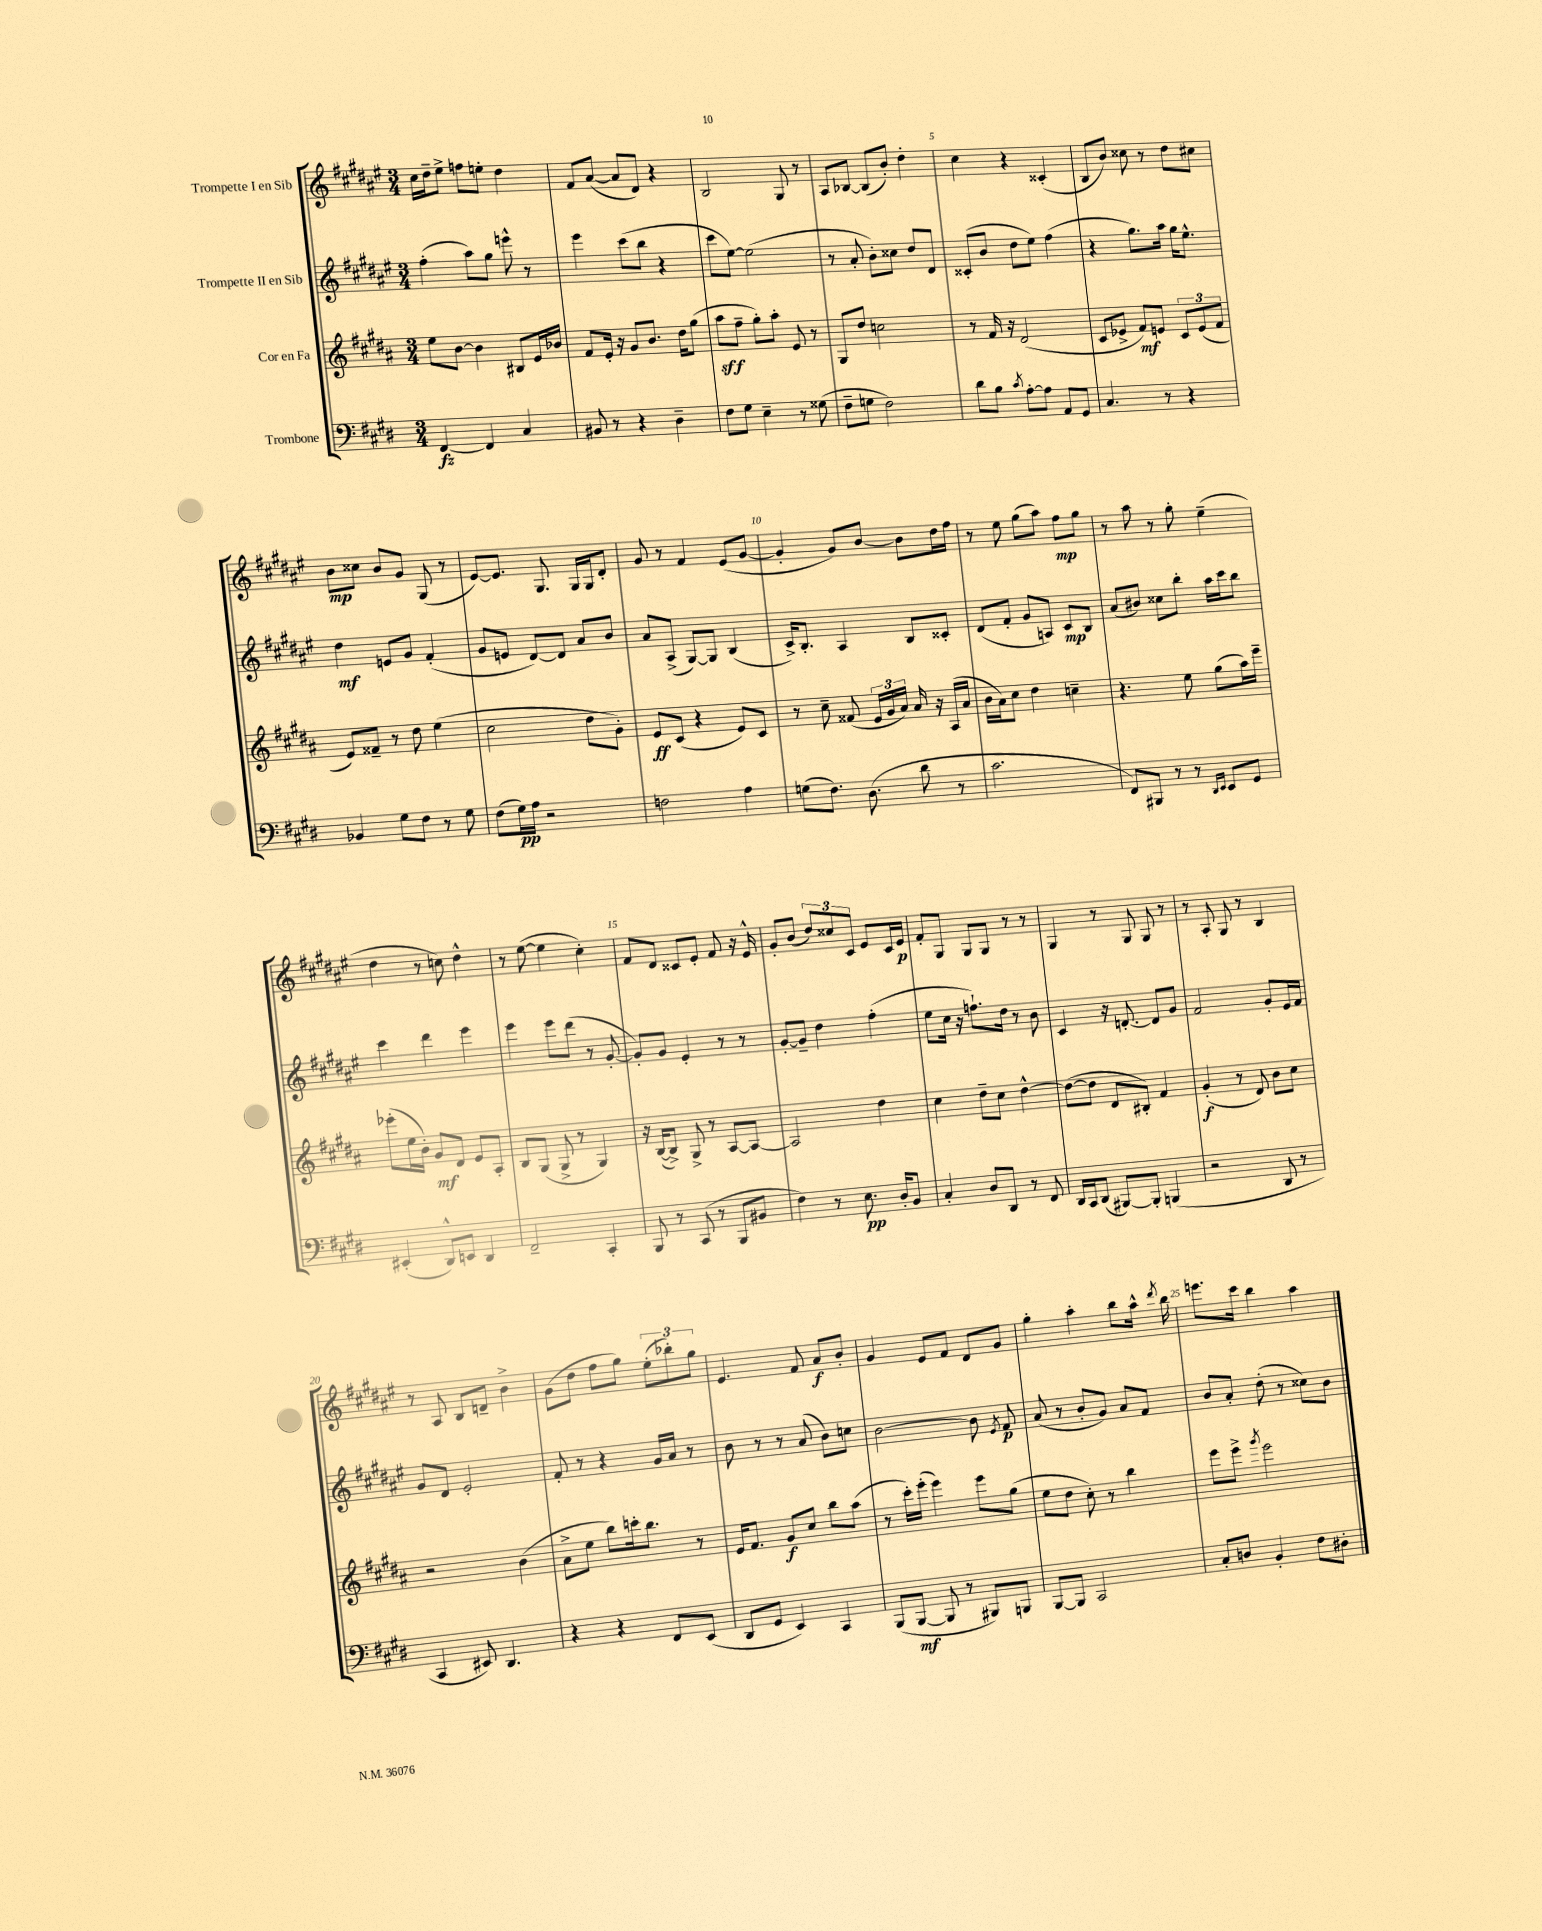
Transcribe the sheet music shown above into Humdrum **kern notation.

**kern	**dynam	**kern	**dynam	**kern	**dynam	**kern	**dynam
*part4	*part4	*part3	*part3	*part2	*part2	*part1	*part1
*staff4	*staff4	*staff3	*staff3	*staff2	*staff2	*staff1	*staff1
*I"Trombone	*	*I"Cor en Fa	*	*I"Trompette II en Sib	*	*I"Trompette I en Sib	*
*clefF4	*	*clefG2	*	*clefG2	*	*clefG2	*
*k[f#c#g#d#]	*	*k[f#c#g#d#a#]	*	*k[f#c#g#d#a#e#]	*	*k[f#c#g#d#a#e#]	*
*M3/4	*	*M3/4	*	*M3/4	*	*M3/4	*
=1	=1	=1	=1	=1	=1	=1	=1
[4FF#/	fz	8ee\L	.	(4ff#'\	.	16cc#\LL	.
.	.	.	.	.	.	16dd#~\J	.
.	.	[8b\J	.	.	.	8ee#^\J	.
4FF#/]	.	4b\]	.	8aa#\L)	.	8ffn\L	.
.	.	.	.	8gg#\J	.	8een'\J	.
4C#/	.	8B#X/L	.	8eeen^^\	.	4dd#\	.
.	.	16e/L	.	8r	.	.	.
.	.	16b-X/JJ	.	.	.	.	.
=2	=2	=2	=2	=2	=2	=2	=2
8BB#X/	.	8f#/L	.	4eee#\	.	8f#/L	.
8r	.	16e'/Jk	.	.	.	([8a#/J	.
.	.	16r	.	.	.	.	.
4r	.	8g#/L	.	(8ccc#\L	.	8a#/L]	.
.	.	8.b/J	.	8bb\J	.	8d#/J)	.
4D#~\	.	.	.	4r	.	4r	.
.	.	16dd#\KL	.	.	.	.	.
.	.	(8gg#\J	.	.	.	.	.
=3	=3	=3	=3	=3	=3	=3	=3
8F#\L	.	8aa#\L	sff	8ccc#\L	.	2B/	.
8G#\J	.	8ff#~\J	.	[8ee#\J)	.	.	.
4E~\	.	8gg#'\L)	.	(2ee#\]	.	.	.
.	.	8aa#'\J	.	.	.	.	.
8r	.	8e/	.	.	.	8G#/	.
(8G##X\	.	8r	.	.	.	8r	.
=4	=4	=4	=4	=4	=4	=4	=4
8F#~\L	.	8G#/L	.	8r	.	8A#/L	.
8Gn\J	.	8dd#/J	.	8a#'/	.	[8B-X/J	.
2F#\)	.	2ccn\	.	8b'\L)	.	(8B-/L]	.
.	.	.	.	8cc##X\J	.	8b'/J)	.
.	.	.	.	8dd#/L	.	4dd#'\	.
.	.	.	.	8d#/J	.	.	.
=5	=5	=5	=5	=5	=5	=5	=5
8d#\L	.	8r	.	(8c##X'/L	.	4cc#\	.
8B\J	.	16f#/	.	8b/J	.	.	.
.	.	16r	.	.	.	.	.
8qc#/	.	.	.	.	.	.	.
[8A'\L	.	(2d#/	.	8dd#\L	.	4r	.
8A\J]	.	.	.	8ee#\J)	.	.	.
8AA/L	.	.	.	(4ff#\	.	(4c##X'/	.
8GG#/J	.	.	.	.	.	.	.
=6	=6	=6	=6	=6	=6	=6	=6
4.C#/	.	8c#/L	.	4r	.	8B/L	.
.	.	8e-X^/J	.	.	.	8b/J)	.
.	.	8f#/L)	mf	8.gg#\L)	.	8cc##X\	.
8r	.	8en/J	.	.	.	8r	.
.	.	.	.	16aa#\Jk	.	.	.
4r	.	12c#/L	.	16gg#\KL	.	8dd#\L	.
.	.	.	.	8.ee#^^\J	.	.	.
.	.	(12e/	.	.	.	.	.
.	.	.	.	.	.	8cc#X\J	.
.	.	12f#/J	.	.	.	.	.
!!LO:LB:g=z
=7	=7	=7	=7	=7	=7	=7	=7
4BB-X/	.	8e/L)	.	4dd#\	mf	8b\L	mp
.	.	8f##X~/J	.	.	.	8cc##X\J	.
8G#\L	.	8r	.	8en/L	.	8b/L	.
8F#\J	.	8dd#\	.	8g#/J	.	8g#/J	.
8r	.	(4ee\	.	(4f#'/	.	(8G#/	.
8G#\	.	.	.	.	.	8r	.
=8	=8	=8	=8	=8	=8	=8	=8
(8F#\L	.	2cc#\	.	8g#/L	.	[8e#/L)	.
16G#\L)	pp	.	.	8en/J	.	8.e#/J]	.
16A\JJ	.	.	.	.	.	.	.
2r	.	.	.	[8d#/L)	.	.	.
.	.	.	.	.	.	8.G#/	.
.	.	.	.	8d#/J]	.	.	.
.	.	8dd#\L	.	8a#/L	.	16G#/LL	.
.	.	.	.	.	.	16G#/J	.
.	.	8g#'\J)	.	8b/J	.	8d#'/J	.
=9	=9	=9	=9	=9	=9	=9	=9
2Fn\	.	8e/L	ff	8a#/L	.	8g#/	.
.	.	(8c#/J	.	(8A#^/J	.	8r	.
.	.	4r	.	[8G#/L)	.	4f#/	.
.	.	.	.	8G#/J]	.	.	.
4A\	.	8e/L)	.	(4B/	.	(8e#/L	.
.	.	8c#/J	.	.	.	[8g#/J	.
=10	=10	=10	=10	=10	=10	=10	=10
(8Gn\L	.	8r	.	16c#^/KL)	.	4g#'/]	.
.	.	.	.	8.B'/J	.	.	.
8.F#\J)	.	8cc#~\	.	.	.	.	.
.	.	(8f##X/	.	4A#/	.	8g#/L)	.
(8.D#\	.	.	.	.	.	.	.
.	.	24e/LL	.	.	.	[8b/J	.
.	.	24g#/	.	.	.	.	.
.	.	24a#/JJ)	.	.	.	.	.
8d#\	.	16a#/	.	8B/L	.	8b\L]	.
.	.	16r	.	.	.	.	.
8r	.	(16A#/LL	.	8c##X'/J	.	16dd#\L	.
.	.	16a#/JJ	.	.	.	16ff#\JJ	.
=11	=11	=11	=11	=11	=11	=11	=11
2.c#\	.	16b\LL	.	(8d#/L	.	8r	.
.	.	16a#\J)	.	.	.	.	.
.	.	8cc#\J	.	8f#'/J	.	8ee#\	.
.	.	4dd#\	.	8g#/L	.	(8gg#\L	.
.	.	.	.	8An/J)	.	8aa#\J)	.
.	.	4ccn~\	.	8c#/L	mp	8ff#\L	mp
.	.	.	.	8B/J	.	8gg#\J	.
=12	=12	=12	=12	=12	=12	=12	=12
8FF#/L)	.	4.r	.	(8a#/L	.	8r	.
8BBB#X/J	.	.	.	8b#X/J)	.	8aa#\	.
8r	.	.	.	8cc##X\L	.	8r	.
8r	.	8ee\	.	8bb'\J	.	8gg#'\	.
16qqDD#/LL	.	.	.	.	.	.	.
16qqEE/JJ	.	.	.	.	.	.	.
8EE/L	.	(8gg#\L	.	16aa#\LL	.	(4ee#~\	.
.	.	.	.	16ccc#\J	.	.	.
8GG#/J	.	16aa#\L)	.	8bb\J	.	.	.
.	.	16eee~\JJ	.	.	.	.	.
!!LO:LB:g=z
=13	=13	=13	=13	=13	=13	=13	=13
(4EE#X'/	.	(8eee-X'\L	.	4ccc#\	.	4dd#\	.
.	.	16ee\L	.	.	.	.	.
.	.	16b'\JJ)	.	.	.	.	.
8DD#^^/L)	.	8g#/L	mf	4ddd#\	.	8r	.
8EEn/J	.	8d#/J	.	.	.	8ccn\)	.
4DD#/	.	8e/L	.	4eee#\	.	4dd#^^\	.
.	.	8A#'/J	.	.	.	.	.
=14	=14	=14	=14	=14	=14	=14	=14
2FF#~/	.	8B/L	.	4eee#\	.	8r	.
.	.	(8G#/J	.	.	.	([8ee#\	.
.	.	8G#^/	.	8eee#\L	.	4ee#\]	.
.	.	8r	.	(8ddd#\J	.	.	.
4CC#'/	.	4G#/)	.	8r	.	4cc#'\)	.
.	.	.	.	[8g#'/	.	.	.
=15	=15	=15	=15	=15	=15	=15	=15
8BBB/	.	16r	.	8g#'/L])	.	8f#/L	.
.	.	([16B/KL	.	.	.	.	.
8r	.	8B^/J])	.	8g#/J	.	8d#/J	.
(8CC#/	.	8G#^/	.	4e#'/	.	8c##X/L	.
8r	.	8r	.	.	.	8e#'/J	.
8BBB/L	.	[8A#/L	.	8r	.	8f#/	.
8BB#X/J	.	8A#/J_	.	8r	.	16r	.
.	.	.	.	.	.	16e#^^/	.
=16	=16	=16	=16	=16	=16	=16	=16
4F#\)	.	2A#/]	.	[8g#'/L	.	8g#'/L	.
.	.	.	.	8g#~/J]	.	(8b/J	.
8r	.	.	.	4dd#\	.	12dd#/L)	.
.	.	.	.	.	.	12cc##X/	.
8.E\	pp	.	.	.	.	.	.
.	.	.	.	.	.	12c#/J	.
.	.	4dd#\	.	(4ff#'\	.	8e#/L	.
16D#'/KL	.	.	.	.	.	.	.
8BB/J	.	.	.	.	.	16c#/L	.
.	.	.	.	.	.	16e#/JJ	p
=17	=17	=17	=17	=17	=17	=17	=17
4C#'/	.	4cc#\	.	8ee#\L	.	8f#'/L	.
.	.	.	.	16cc#\Jk	.	8G#/J	.
.	.	.	.	16r	.	.	.
8D#/L	.	8dd#~\L	.	8.ffn`\L)	.	8G#/L	.
8DD#/J	.	8cc#\J	.	.	.	8G#/J	.
.	.	.	.	16dd#\Jk	.	.	.
8r	.	[4dd#^^\	.	8r	.	8r	.
8FF#/	.	.	.	8b\	.	8r	.
=18	=18	=18	=18	=18	=18	=18	=18
16DD#/LL	.	(8dd#\L_	.	4c#/	.	4G#/	.
16CC#/J	.	.	.	.	.	.	.
(8DD#/J	.	8dd#\J]	.	.	.	.	.
[8BBB#X/L)	.	8d#/L	.	16r	.	8r	.
.	.	.	.	[8.dn'/	.	.	.
8BBB#'/J]	.	8B#X'/J)	.	.	.	8G#/	.
(4BBBn/	.	4f#/	.	8d/L]	.	8G#/	.
.	.	.	.	8g#/J	.	8r	.
=19	=19	=19	=19	=19	=19	=19	=19
2r	.	(4g#'/	f	2f#/	.	8r	.
.	.	.	.	.	.	8A#'/	.
.	.	8r	.	.	.	8G#/	.
.	.	8d#/)	.	.	.	8r	.
8DD#/	.	8b\L	.	8g#'/L	.	4B/	.
8r	.	8cc#\J	.	16e#/L	.	.	.
.	.	.	.	16f#/JJ	.	.	.
!!LO:LB:g=z
=20	=20	=20	=20	=20	=20	=20	=20
4CC#/	.	2r	.	8g#/L	.	8r	.
.	.	.	.	8d#/J	.	8A#/	.
8EE#X/)	.	.	.	2e#'/	.	8B/L	.
4.DD#/	.	.	.	.	.	8dn~/J	.
.	.	(4b\	.	.	.	4b^\	.
=21	=21	=21	=21	=21	=21	=21	=21
4r	.	8a#^\L	.	8f#'/	.	(8g#\L	.
.	.	8ee\J	.	8r	.	8dd#\J	.
4r	.	8bb\L)	.	4r	.	8ff#\L	.
.	.	16cccn'\k	.	.	.	8gg#\J)	.
.	.	8.bb\J	.	.	.	.	.
8FF#/L	.	.	.	16g#/LL	.	(12ee#'\L	.
.	.	.	.	16a#/JJ	.	.	.
.	.	.	.	.	.	12bb-X'\)	.
(8EE/J	.	8r	.	8r	.	.	.
.	.	.	.	.	.	12gg#\J	.
=22	=22	=22	=22	=22	=22	=22	=22
8DD#/L	.	16e/KL	.	8b\	.	4.e#/	.
.	.	8.f#/J	.	.	.	.	.
8GG#/J	.	.	.	8r	.	.	.
4EE/)	.	8g#/L	f	8r	.	.	.
.	.	8cc#/J	.	(8a#/	.	8f#/	.
4CC#/	.	8bb\L	.	8b\L)	.	8a#/L	f
.	.	(8aa#\J	.	8ccn\J	.	8b'/J	.
=23	=23	=23	=23	=23	=23	=23	=23
(8BBB/L	.	8r	.	[2b\	.	4g#/	.
[8BBB/J	mf	16ccc#'\LL)	.	.	.	.	.
.	.	(16eee'\JJ	.	.	.	.	.
8BBB/]	.	4eee\)	.	.	.	8e#/L	.
8r	.	.	.	.	.	8f#/J	.
8BBB#X/L)	.	8eee\L	.	8b\]	.	8d#/L	.
.	.	.	.	8qe#/	.	.	.
8BBBn/J	.	(8gg#\J	.	8f#/	p	8g#/J	.
=24	=24	=24	=24	=24	=24	=24	=24
[8BBB/L	.	8ee\L	.	(8a#/	.	4gg#'\	.
8BBB/J]	.	8dd#\J	.	8r	.	.	.
2CC#/	.	8cc#'\)	.	8b'/L	.	4aa#'\	.
.	.	8r	.	8g#/J)	.	.	.
.	.	4bb\	.	8a#/L	.	8bb\L	.
.	.	.	.	8f#/J	.	16aa#^^\Jk	.
.	.	.	.	.	.	8qddd#/	.
.	.	.	.	.	.	16bb\	.
=25	=25	=25	=25	=25	=25	=25	=25
8C#'/L	.	8eee\L	.	8b/L	.	8.eeen\L	.
8Dn/J	.	8eee^\J	.	8a#'/J	.	.	.
.	.	.	.	.	.	16ccc#\Jk	.
.	.	8qggg#/	.	.	.	.	.
4BB'/	.	2eee\	.	(8dd#'\	.	4bb\	.
.	.	.	.	8r	.	.	.
8F#\L	.	.	.	8cc##X\L)	.	4aa#\	.
8D#X'\J	.	.	.	8b\J	.	.	.
==	==	==	==	==	==	==	==
*-	*-	*-	*-	*-	*-	*-	*-
